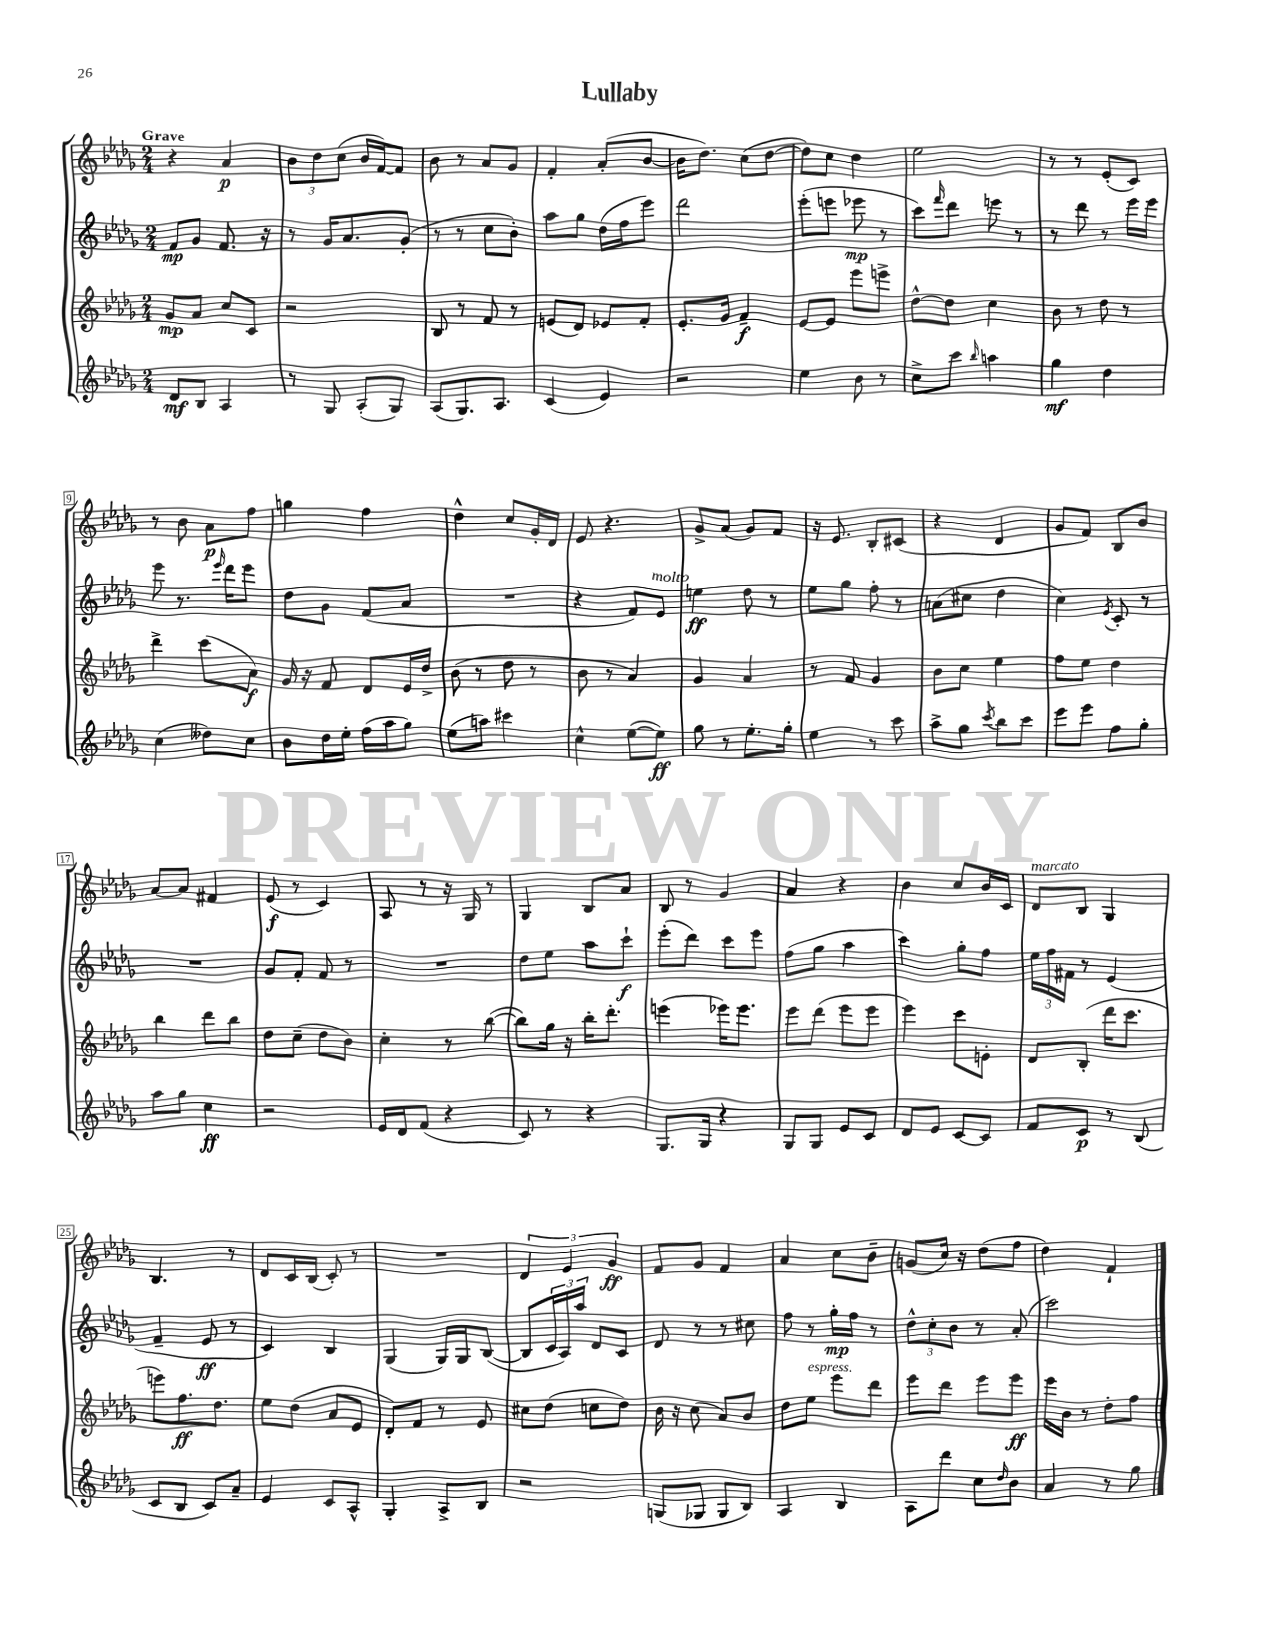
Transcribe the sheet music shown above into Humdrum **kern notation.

**kern	**kern	**kern	**kern
*staff4	*staff3	*staff2	*staff1
*clefG2	*clefG2	*clefG2	*clefG2
*k[b-e-a-d-g-]	*k[b-e-a-d-g-]	*k[b-e-a-d-g-]	*k[b-e-a-d-g-]
*M2/4	*M2/4	*M2/4	*M2/4
8d-	8g-	8f	4r
8B-	8a-	8g-	.
4A-	8cc	8.f	4a-
.	8c	.	.
.	.	16r	.
=	=	=	=
8r	2r	8r	12b-
.	.	.	12dd-
8G-	.	16g-	.
.	.	.	(12cc
.	.	8.a-	.
(8A-'	.	.	16b-
.	.	.	[16f)
8G-)	.	(8g-'	8f]
=	=	=	=
(8A-	8B-	8r	8b-
8.G-)	8r	8r	8r
.	8f	8cc	8a-
8.A-	.	.	.
.	8r	8b-')	8g-
=	=	=	=
(4c	(8e	8aa-	4f'
.	8d-)	8gg-	.
4e-)	8e-	(16dd-	(8a-'
.	.	16ff	.
.	8f'	8eee-)	[8b-
=	=	=	=
2r	8.e-'	2ddd-	16b-]
.	.	.	8.dd-)
.	16g-	.	.
.	4f~	.	(8cc
.	.	.	[8dd-
=	=	=	=
4ee-	[8e-	(8eee-'	8dd-])
.	8e-]	8eee	8cc
8b-	8eee-	8eee-	4dd-
8r	8eee^	8r	.
=	=	=	=
8cc^	[8dd-^^	8ccc)	2ee-
.	.	16qqfff	.
8ccc	8dd-]	8ddd-	.
16qqbb-	.	.	.
4aa	4cc	8eee	.
.	.	8r	.
=	=	=	=
4gg-	8b-	8r	8r
.	8r	8ddd-	8r
4dd-	8dd-	8r	(8e-'
.	8r	16eee-	8c)
.	.	16eee-	.
=	=	=	=
(4cc	4ddd-^	8eee-	8r
.	.	8.r	8b-
8dd--)	(8ccc	.	8a-
.	.	16qqeee-	.
.	.	16ddd-	.
8cc	8a-)	8eee-	8ff
=	=	=	=
8b-	16g-	8dd-	4gg
.	16r	.	.
16dd-	8f	8g-	.
16ee-'	.	.	.
(16ff	8d-	(8f	4ff
16aa-	.	.	.
8gg-)	16e-	8a-	.
.	16dd-^	.	.
=	=	=	=
(8ee-	(8b-	2r	4dd-^^
8aa)	8r	.	.
4ccc#	8dd-	.	8cc
.	8r	.	16g-'
.	.	.	16d-
=	=	=	=
4cc^^	8b-	4r	8e-
.	8r	.	4.r
([8ee-	4a-)	8f)	.
8ee-])	.	8e-	.
=	=	=	=
8gg-	4g-	4ee	8g-^
8r	.	.	(8a-
8.ee-'	4a-	8dd-	8g-)
.	.	8r	8f
16gg-'	.	.	.
=	=	=	=
4ee-	8r	8ee-	16r
.	.	.	8.e-
.	8f	8gg-	.
8r	4g-	8ff'	8B-'
8ccc	.	8r	(8c#
=	=	=	=
8aa-^	8b-	(8a	4r
8gg-	8cc	8cc#	.
8qccc	.	.	.
8bb-	4ee-	4dd-	4d-
8ccc	.	.	.
=	=	=	=
8eee-	8ff	4cc)	8g-
8eee-	8ee-	.	8f)
.	.	8qe-	.
8ff	4dd-	8c'	8B-
8gg-'	.	8r	8b-
=	=	=	=
8aa-	4bb-	2r	[8a-
8gg-	.	.	8a-]
4cc	8ddd-	.	4f#
.	8bb-	.	.
=	=	=	=
2r	8dd-	8g-	(8e-
.	(8cc~	8f'	8r
.	8dd-	8f	4c)
.	8b-)	8r	.
=	=	=	=
16e-	4cc'	2r	8A-
16d-	.	.	.
(8f	.	.	8r
4r	8r	.	16r
.	.	.	16G-
.	([8bb-	.	8r
=	=	=	=
8c)	8bb-])	8dd-	4G-
8r	16gg-	8ee-	.
.	16r	.	.
4r	16bb-'	8aa-	8B-
.	8.ddd-'	.	.
.	.	8ccc`	8a-
=	=	=	=
8.G-	(4eee	(8eee-'	8B-
.	.	8ddd-)	8r
16G-	.	.	.
4r	16eee-)	8ccc	4g-
.	8.eee-	.	.
.	.	8eee-	.
=	=	=	=
8G-	8eee-	(8ff	4a-
8G-	(8ddd-	8gg-	.
8e-	8eee-	4aa-	4r
8c	8eee-	.	.
=	=	=	=
8d-	4eee-)	4ccc)	4b-
8e-	.	.	.
[8c	8ccc	8gg-'	8cc
8c]	8e'	8ff	16b-
.	.	.	16c
=	=	=	=
8f	8d-	24ee-	8d-
.	.	24ff	.
.	.	24f#	.
8c	(8B-'	8r	8B-
8r	16ddd-	(4e-	4G-
.	8.ccc	.	.
(8B-	.	.	.
=	=	=	=
8c	8eee)	4f~	4.B-
8B-	8.ff	.	.
8c)	.	8e-	.
.	8.dd-	.	.
8a-~	.	8r	8r
=	=	=	=
4e-	8ee-	4c)	8d-
.	(8dd-	.	16c
.	.	.	(16B-
8c	8a-	4B-	8c')
8A-^^	8e-	.	8r
=	=	=	=
4G-'	8d-')	(4G-	2r
.	8f	.	.
8A-^	8r	16G-)	.
.	.	16G-	.
8B-	8e-	([8B-	.
=	=	=	=
2r	8cc#	8B-]	6d-
.	(8dd-	24c	.
.	.	24A-)	6e-
.	.	24aa-	.
.	8cc	8d-	.
.	.	.	6g-
.	8dd-)	8c	.
=	=	=	=
(8G	16b-	8d-	8f
.	16r	.	.
8G-	(8cc	8r	8g-
8G-	8a-)	8r	4f
8B-)	8b-	8cc#	.
=	=	=	=
4A-	8dd-	8ff	4a-
.	8ee-	8r	.
4B-	8eee-	16gg-'	8cc
.	.	16ff	.
.	8ddd-	8r	8b-~
=	=	=	=
8A-	8eee-	12dd-^^	(8g
.	.	12cc'	.
8ddd-	8ddd-	.	16cc)
.	.	12b-	.
.	.	.	16r
8cc	8eee-	8r	(8dd-
16qqdd-	.	.	.
8b-	8eee-	(8a-'	8ff
=	=	=	=
4a-	16eee-	2ccc)	4dd-)
.	16b-	.	.
.	8r	.	.
8r	8dd-'	.	4f`
8gg-	8ff	.	.
==	==	==	==
*-	*-	*-	*-
